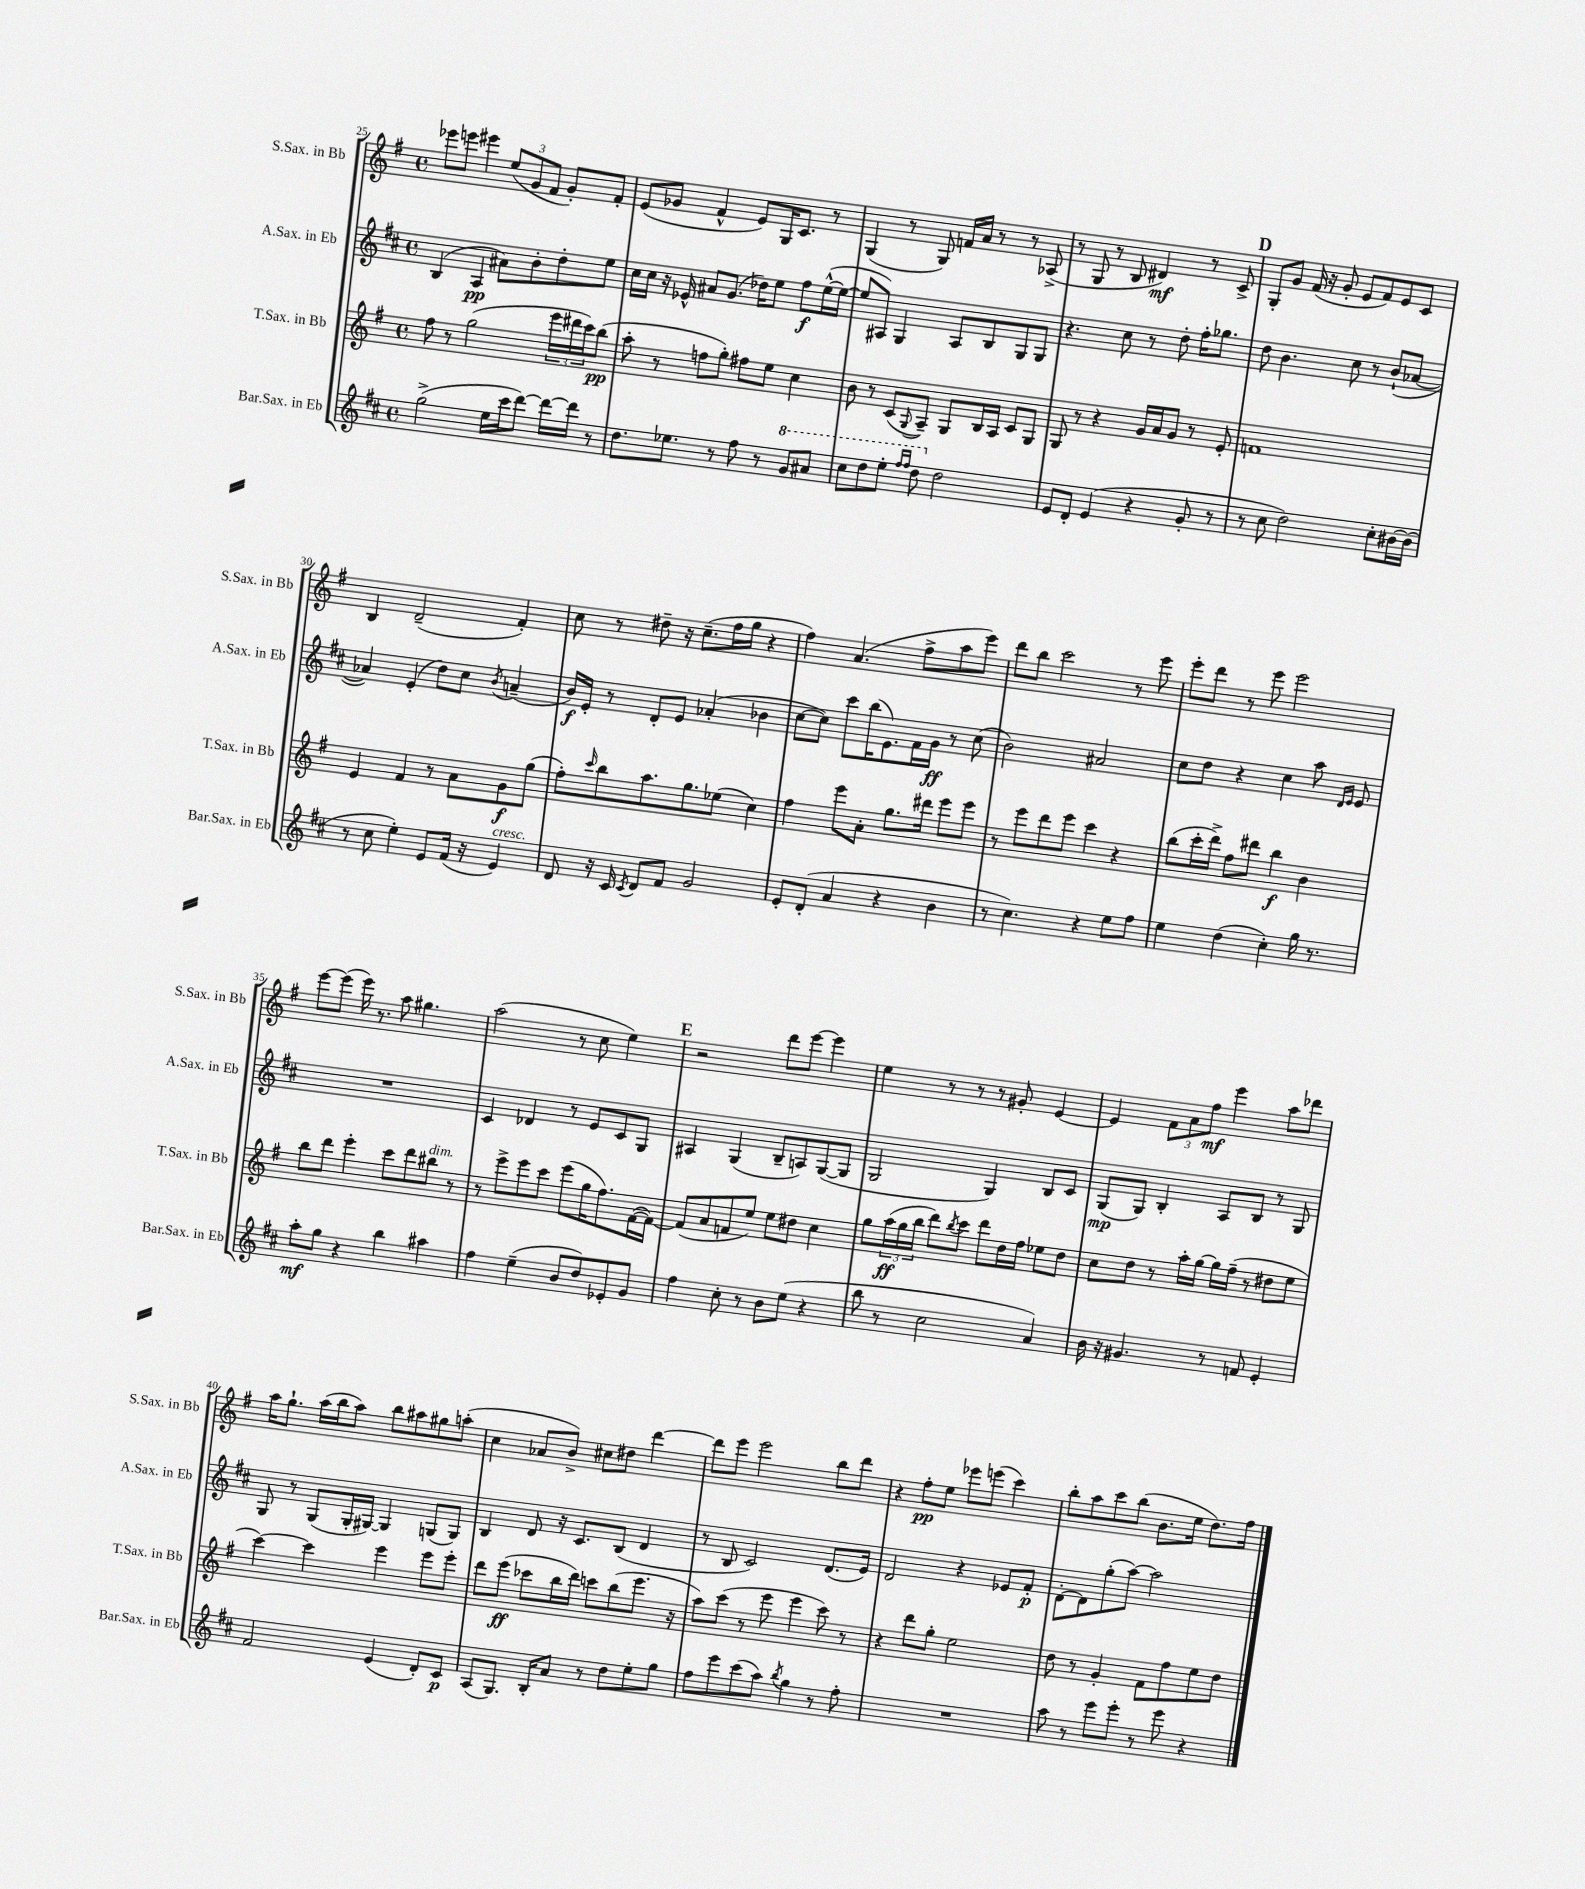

**kern	**kern	**kern	**kern
*staff4	*staff3	*staff2	*staff1
*clefG2	*clefG2	*clefG2	*clefG2
*k[f#c#]	*k[f#]	*k[f#c#]	*k[f#]
*M4/4	*M4/4	*M4/4	*M4/4
*met(c)	*met(c)	*met(c)	*met(c)
(2gg^\	8ff#\	(4B/	8eee-\L
.	8r	.	8eee\J
.	(2gg\	4A/	4eee#\
16ee\LL	.	8a#\L)	(12ee/L
16ccc#\J	.	.	.
.	.	.	12g/
[8ddd\J)	.	8b'\	.
.	.	.	12f#/J
16ddd\_LL	24eee\LL	8dd'\	8g'/L)
.	24ddd#\	.	.
16ddd\]JJ	.	.	.
.	24ccc\J)	.	.
8r	(8bb\J	8ee\J	8f#'/J
=	=	=	=
8.dd\L	8aa'\	16cc#\LL	(8e/L
.	.	16cc#\JJ	.
.	8r	16r	8g-/J
8.ee-\J	.	16e-^^/	.
.	8ff\L	8a#/L	4f#^^/
8r	8gg'\J)	(8.g/J	.
8ff#\	8ff#\L	.	8e/L)
.	.	16dd-\LK)	.
8r	8ee\J	8ee\J	16G/K
.	.	.	8.c/J
8gg/L	4cc\	8ff#\L	.
8aa#/J	.	([16ee^^\L	8r
.	.	16ee\_JJ	.
=	=	=	=
8ccc#\L	8b\	8ee/]L	(4G/
8ddd\	8r	8A#/J)	.
8eee'\J	(8c/L	4G/	8r
16qqfff#/LL	.	.	.
16qqfff#/JJ	8qqG/	.	.
8ddd\	8A~/J)	.	8G/)
2dd\	8G/L	8A#/L	16f/LL
.	.	.	16a/JJ
.	16B/L	8B/	8r
.	16A/JJ	.	.
.	8c/L	8G/	8r
.	8G/J	8G/J	(8A-^/
=	=	=	=
8e/L	8G/	4.r	8r
8d'/J	8r	.	8G/
(4e/	4r	.	8r
.	.	8cc#\	8B/
4r	16g/LL	8r	4d#/)
.	16a/J	.	.
.	8g/J	8dd'\	.
8g'/	8r	16ff#'\LK	8r
.	.	8.gg-\J	.
8r	8e'/	.	8c^/
=	=	=	=
8r	1f	8dd\	8G'/L
8cc#\	.	4.b\	8g/J
2dd\)	.	.	(16f#/
.	.	.	16r
.	.	.	8g'/
.	.	8cc#\	8e/L
.	.	8r	8f#/)
8cc#'\L	.	(8b`/L	8e/
[16b#\L	.	[8a-/J	8c/J
(16b#\]JJ	.	.	.
=	=	=	=
8r	4e/	4a-/])	4B/
8cc#\	.	.	.
4ee'\)	4f#/	(4e'/	(2d~/
8e/L	8r	8dd\L)	.
(16f#/Jk	8a\L	8cc#\J	.
16r	.	.	.
.	.	8qb/	.
4e/)	8g\	(4a~/	4f#'/)
.	(8gg\J	.	.
=	=	=	=
8d/	8ff#'\L)	16b/LL)	8cc\
.	.	16e'/JJ	.
.	16qqccc/	.	.
16r	8bb\	8r	8r
16c#/	.	.	.
8qc#/	.	.	.
8d/L	8.aa\	8d'/L	8dd#~\
8f#/J	.	8e/J	16r
.	8.gg\	.	(8.cc~\L
2g/	.	(4a-'/	.
.	(8ee-\J	.	16ff#\L
.	.	.	16gg\JJ
.	4cc\)	4b-\	4r
=	=	=	=
8e'/L	4ff#\	[8cc#\L	4ff#\)
(8d'/J	.	8cc#\]J)	.
4a/	8eee\L	8ccc#\L	(4.a/
.	8a'\J	(16bb\K	.
.	.	8.e\)	.
4r	8.gg\L	.	.
.	.	16f#\L	8ff#^\L
.	16ddd#\Jk	16g\JJ	.
4b\	8eee\L	8r	8aa\
.	8eee\J	(8cc#\	8eee\J)
=	=	=	=
8r	8r	2b\)	8ddd\L
4.cc#\)	8eee\L	.	8bb\J
.	8ddd\	.	2ccc\
.	8eee\J	.	.
4r	4ccc\	2a#/	.
8ee\L	4r	.	8r
8ff#\J	.	.	8eee\
=	=	=	=
4ee\	(8bb\L	8cc#\L	8eee'\L
.	16ccc'\L	8dd\J	8ddd\J
.	16ddd^\JJ)	.	.
(4dd\	8ff#\L	4r	8r
.	8ddd#\J	.	8eee\
4cc#'\)	4bb\	4cc#\	2eee\
16gg\	4b\	8aa\	.
8.r	.	.	.
.	.	16qqd/LL	.
.	.	16qqe/JJ	.
.	.	8e/	.
=	=	=	=
8aa'\L	8bb\L	1r	[8eee\L
8gg\J	8ddd\J	.	(8eee\]J
4r	4eee'\	.	16eee\)
.	.	.	8.r
4bb\	8ccc\L	.	8aa\
.	8ddd\	.	4.gg#\
4aa#\	8bb#\J	.	.
.	8r	.	.
=	=	=	=
4ff#\	8r	4c#/	(2aa\
.	8eee^\L	.	.
(4ee~\	8eee\	4d-/	.
.	8ccc\J	.	.
8b/L	(8eee\L	8r	8r
8dd/)	16gg\K	8e/L	8cc\
.	8.ff#\)	.	.
8e-'/	.	8c#/	4ee\)
8g/J	([16f#\L	8G/J	.
.	16f#\_JJ)	.	.
=	=	=	=
4ff#\	(8f#/]L	4A#/	2r
.	8a/	.	.
8cc#'\	8f/	(4G/	.
8r	8ee/J)	.	.
8b\L	8ee\L	8B~/L	8ddd\L
(8ee\J	8dd#\J	8A/)	[8eee\J
4r	4cc\	([8G/	4eee\]
.	.	8G/]J	.
=	=	=	=
8bb\	8gg\L	2G/	4ee\
8r	(24aa\L	.	.
.	24gg\	.	.
.	24bb\JJ	.	.
2cc#\	8ddd\L)	.	8r
.	8qbb/	.	.
.	8ccc\J	.	8r
.	8ddd\L	4G/)	8r
.	16dd\L	.	8g#'/
.	16ff#\JJ	.	.
4a/)	8ee-\L	8B/L	[4e/
.	8dd\J	8c#/J	.
=	=	=	=
16b\	8cc\L	(8G/L	4e/]
16r	.	.	.
4.g#/	8dd\J	8G/J)	.
.	8r	4B'/	12f#\L
.	.	.	12a\
.	16aa'\LL	.	.
.	.	.	12ff#\J
.	[16gg\JJ	.	.
8r	16gg\]LL	8A/L	4eee\
.	(16ff#~\JJ	.	.
8f/	8r	8B/J	.
4e'/	8dd#\L	8r	8aa\L
.	8ee\J	8G/	8ddd-\J
=	=	=	=
2f#/	[4ccc\)	8G/	16aa\LK
.	.	.	8.gg`\J
.	.	8r	.
.	4ccc\]	(8G/L	(16aa\LL
.	.	.	16bb\J
.	.	16G'/L	8aa\J)
.	.	[16G#/JJ)	.
(4e/	4eee\	4G#/]	8bb\L
.	.	.	8aa#\
8d'/L)	8eee\L	(8G/L	8gg#\
8c#/J	8eee'\J	8G/J)	(8aa'\J
=	=	=	=
(8A/L	8ddd\L	4B/	4cc\
8.G/J)	(8eee\J	.	.
.	8ccc-\L	8d/	8a-/L
16B'/LK	.	.	.
8a/J	16bb\L	16r	8b^/J)
.	16ddd\JJ)	8.c#/L	.
8r	8ccc\L	.	8cc#\L
8dd\L	(8bb\	(8B/J	8dd#\J
8ee'\	8.eee\J	4d/	[4ddd\
8gg\J	.	.	.
.	16r	.	.
=	=	=	=
8ff#\L	8aa\L)	8r	8ddd\]L
8eee\	(8ccc\J	8B/	8eee\J
(8ccc#\	8r	2c#/)	2eee\
8aa\J)	8eee\	.	.
8qbb/	.	.	.
4gg\	4eee\	.	.
8r	8ccc\)	(8.d/L	8bb\L
8ff#'\	8r	.	8ddd\J
.	.	16e/Jk)	.
=	=	=	=
1r	4r	2d/	4r
.	8ddd\L	.	8ff#'\L
.	8gg'\J	.	8ee\J
.	2ee\	4r	8eee-\L
.	.	.	(8eee\J
.	.	8e-/L	4ccc\)
.	.	8f#'/J	.
=	=	=	=
8aa\	8dd\	[8d'\L	8bb'\L
8r	8r	8d\]	8aa\
8eee\L	4g'/	(8gg'\	8ccc\
8eee'\J	.	[8aa\J)	(8bb\J
8r	8f#\L	2aa\]	8.b\L
8eee\	8ff#\	.	.
.	.	.	16ee\Jk
4r	8ee\	.	8.dd\L)
.	8dd\J	.	.
.	.	.	16ff#\Jk
==	==	==	==
*-	*-	*-	*-
